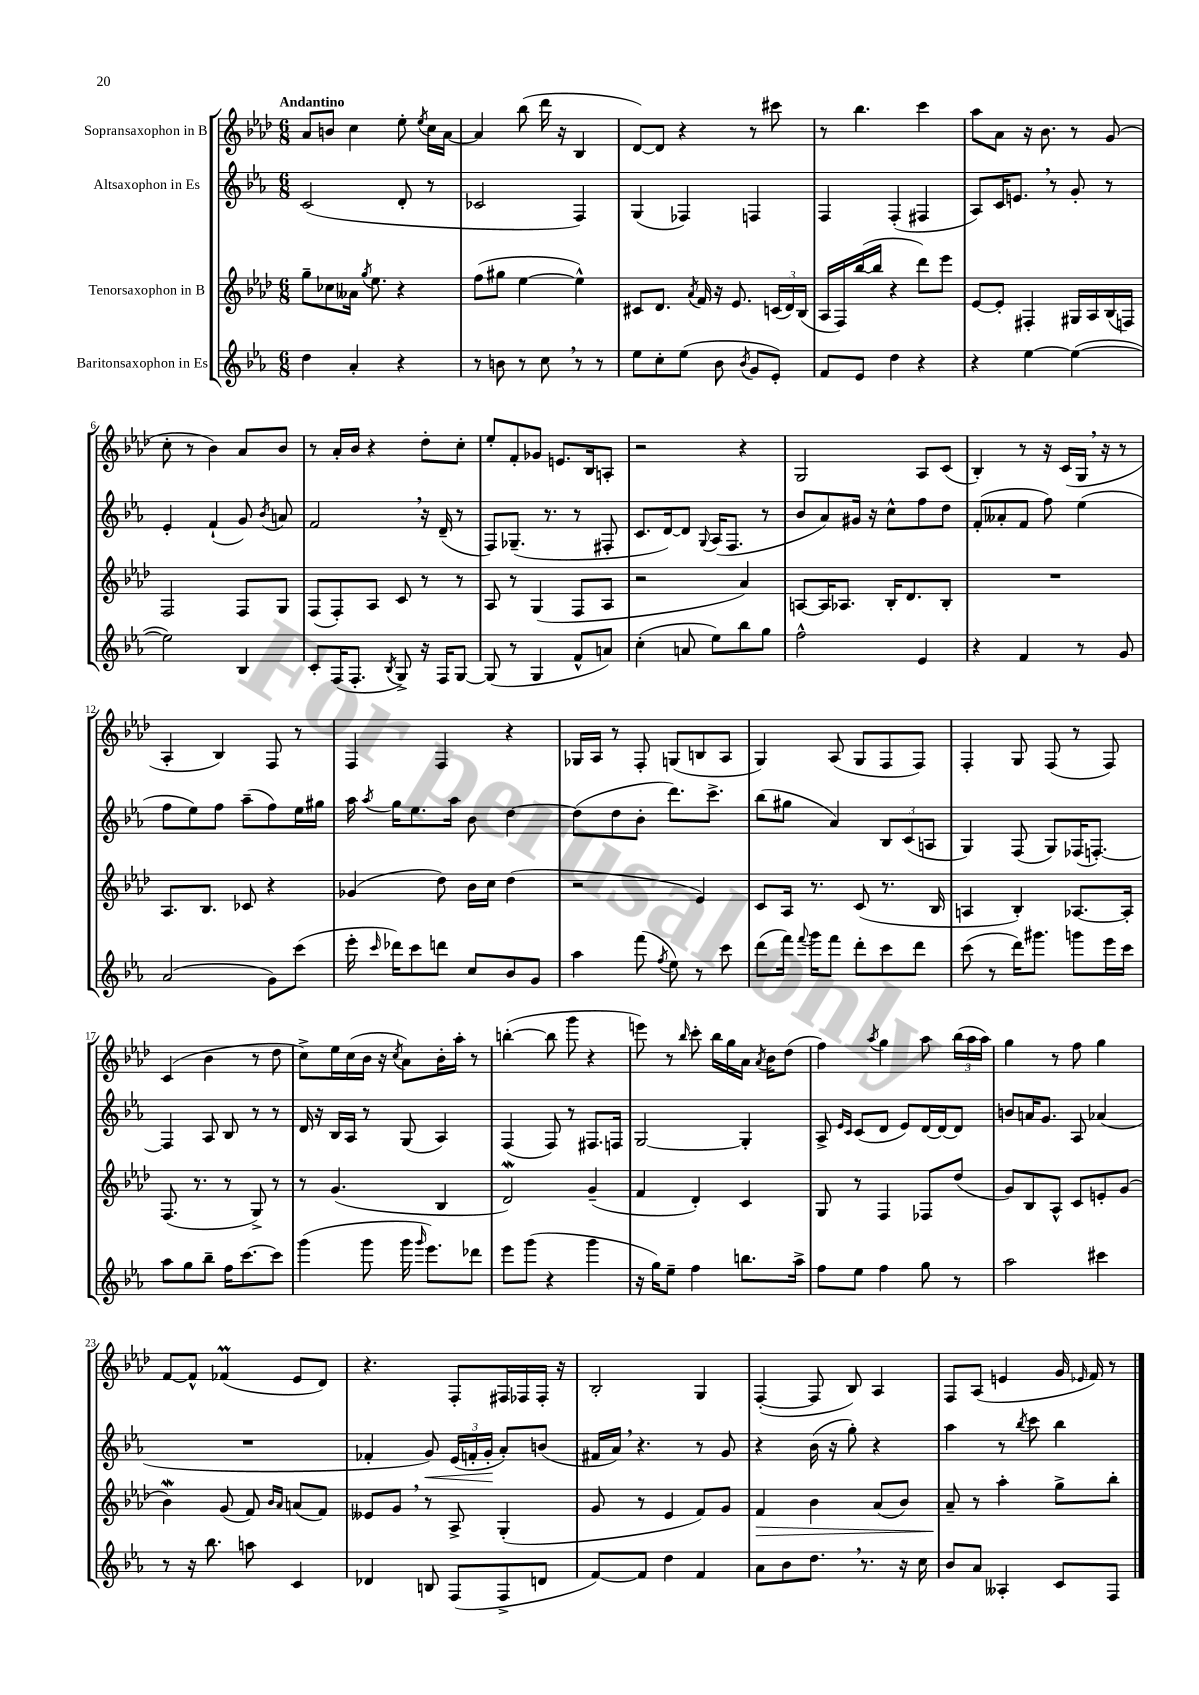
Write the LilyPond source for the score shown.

<<
\new StaffGroup <<
\new Staff = "s0" \with { instrumentName = "Sopransaxophon in B" } {
    \clef treble \key aes \major \numericTimeSignature \time 6/8 \tempo "Andantino"
    \autoBeamOff aes'8[ b'8] c''4 ees''8-. \acciaccatura { ees''8 } c''16[ aes'16]~ |
    aes'4 bes''8( des'''16 r16 bes4 |
    des'8[~) des'8] r4 r8 cis'''8 |
    r8 bes''4. c'''4 |
    aes''8[ aes'8] r16 bes'8. r8 g'8( |
    c''8-. r8 bes'4) aes'8[ bes'8] |
    r8 aes'16[-. bes'16] r4 des''8[-. c''8]-. |
    ees''8[-. f'8-. ges'8] e'8.[ bes16 a8]-. |
    r2 r4 |
    g2 aes8[ c'8]( |
    bes4-.) r8 r16 c'16[( g16] \breathe r16 r8 |
    aes4-. bes4) f8 r8 |
    f4 f4 r4 |
    ges16[ aes16] r8 f8-. g8[( b8 aes8] |
    g4) aes8( g8[ f8 f8]) |
    f4-. g8 f8( r8 f8) |
    c'4( bes'4 r8 des''8 |
    c''8[->) ees''16 c''16( bes'16] r16 \acciaccatura { c''8 } aes'8[) bes'16-. aes''16]-. r8 |
    b''4~-.( b''8 g'''8 r4 |
    e'''8) r8 \grace { bes''16 } c'''8-. bes''16[ g''16 aes'16] \acciaccatura { aes'8 } bes'16[ des''8]( |
    f''4) \acciaccatura { aes''8 } g''4 aes''8 \tuplet 3/2 { bes''16[( aes''16 aes''16]) } |
    g''4 r8 f''8 g''4 |
    f'8[~ f'8]-^ fes'4\prall( ees'8[ des'8]) |
    r4. f8[-. fis16 fes16 fes16]-. r16 |
    bes2-. g4 |
    f4~-.( f8 bes8) aes4 |
    f8[ aes8]( e'4 g'16 \grace { ees'16 } f'16) r8 \bar "|." |
}
\new Staff = "s1" \with { instrumentName = "Altsaxophon in Es" } {
    \clef treble \key ees \major \numericTimeSignature \time 6/8
    \autoBeamOff c'2( d'8-. r8 |
    ces'2 f4) |
    g4( fes4) f4 |
    f4 f4-.( fis4 |
    aes8[) c'16 e'8.] \breathe r8 g'8-. r8 |
    ees'4-. f'4-!( g'8) \acciaccatura { bes'8 } a'8 |
    f'2 \breathe r16 d'16--( r8 |
    f8[) ges8.]--( r8. r8 fis8-. |
    c'8.[ d'16~) d'8] \appoggiatura { g8 } aes16[( f8.] r8 |
    bes'8[ aes'8) gis'16] r16 c''8[-^ f''8 d''8] |
    f'8[-.( aeses'8-. f'8] f''8) ees''4( |
    f''8[ ees''8) f''8] aes''8[--( f''8) ees''16 gis''16] |
    aes''16 \acciaccatura { aes''8 } g''16[ ees''8. aes''16] bes'8 d''4~ |
    d''8[( d''8 bes'8]-. d'''8.[) c'''8.]-> |
    bes''8[( gis''8] aes'4) \tuplet 3/2 { bes8[ c'8( a8] } |
    g4) f8( g8[) fes16( f8.]~-.) |
    f4 aes8 bes8 r8 r8 |
    d'16 r16 bes16[ aes16] r8 g8( aes4) |
    f4( f8) r8 fis8.[ f16] |
    g2~ g4-. |
    aes8-> \grace { ees'16[ c'16] } c'8[( d'8] ees'8[) d'16~ d'16~ d'8] |
    b'8[ a'16 g'8.] aes8 aes'4( |
    R2. |
    fes'4-. g'8\<) \tuplet 3/2 { ees'16[( f'16-. g'16]-.\! } aes'8[-.) b'8]( |
    fis'16[ aes'16]) \breathe r4. r8 g'8 |
    r4 bes'16( r16 g''8-.) r4 |
    aes''4 r8 \acciaccatura { bes''8 } c'''8 bes''4 \bar "|." |
}
\new Staff = "s2" \with { instrumentName = "Tenorsaxophon in B" } {
    \clef treble \key aes \major \numericTimeSignature \time 6/8
    \autoBeamOff g''8[-- ces''8 aeses'16] \acciaccatura { g''8 } ees''8. r4 |
    f''8[( gis''8] ees''4~ ees''4-^) |
    cis'8[ des'8.] \acciaccatura { aes'8 } f'16 r16 ees'8. \tuplet 3/2 { c'16[( des'16) bes16]( } |
    aes16[ f16) bes''16~( bes''16] r4 des'''8[) ees'''8] |
    ees'8[~ ees'8]-. fis4-. gis16[ aes16 bes16( f16]) |
    f2 f8[ g8] |
    f8[( f8-.) aes8] c'8 r8 r8 |
    aes8 r8 g4( f8[ aes8] |
    r2 aes'4) |
    a8[~ a16 aes8.] bes16[-. des'8. bes8]-. |
    R2. |
    aes8.[ bes8.] ces'8 r4 |
    ges'4( des''8) bes'16[ c''16] des''4( |
    r2 ees'4) |
    c'8[ aes16] r8. c'8( r8. bes16 |
    a4 bes4-.) aes8.[~ aes16]-. |
    f8.( r8. r8 g8->) r8 |
    r8 g'4.( bes4 |
    des'2\mordent) g'4--( |
    f'4 des'4-.) c'4 |
    g8 r8 f4 fes8[ des''8]( |
    g'8[) bes8 aes8]-^ c'8[ e'8-. g'8]( |
    bes'4\mordent) g'8( f'8) \grace { bes'16[ aes'16] } a'8[( f'8]) |
    eeses'8[ g'8] \breathe r8 aes8-> g4-.( |
    g'8 r8 ees'4 f'8[) g'8] |
    f'4\> bes'4 aes'8[( bes'8]) |
    aes'8--\! r8 aes''4-. g''8[-> bes''8]-. \bar "|." |
}
\new Staff = "s3" \with { instrumentName = "Baritonsaxophon in Es" } {
    \clef treble \key ees \major \numericTimeSignature \time 6/8
    \autoBeamOff d''4 aes'4-. r4 |
    r8 b'8 r8 c''8 \breathe r8 r8 |
    ees''8[ c''8-. ees''8]( bes'8 \acciaccatura { bes'8 } g'8[ ees'8]-.) |
    f'8[ ees'8] d''4 r4 |
    r4 ees''4~ ees''4~( |
    ees''2) bes4 |
    c'8[-. f16( f8.]-. \acciaccatura { bes8 } g8->) r16 f16[ g8]~ |
    g8( r8 g4 f'8[-^ a'8]) |
    c''4-.( a'8 ees''8[) bes''8 g''8] |
    f''2-^ ees'4 |
    r4 f'4 r8 g'8 |
    aes'2( g'8[) c'''8]( |
    ees'''16-. \grace { c'''16 } des'''16[) c'''8 d'''8] c''8[ bes'8 g'8] |
    aes''4 f'''8( \acciaccatura { f''8 } ees''8) r8 c'''8 |
    d'''8[( f'''16]) \appoggiatura { f'''8 } g'''16[ f'''8] d'''8[-. c'''8 d'''8] |
    c'''8( r8 d'''16[) gis'''8.] g'''8[ ees'''16 c'''16] |
    aes''8[ g''8 bes''8]-- f''16[ c'''8.~ c'''8] |
    g'''4( g'''8 g'''16 \grace { g'''16 } ees'''8.[) des'''8] |
    ees'''8[ g'''8]( r4 g'''4 |
    r16 g''16[) ees''8]-- f''4 b''8.[ aes''16]-> |
    f''8[ ees''8] f''4 g''8 r8 |
    aes''2 cis'''4 |
    r8 r16 bes''8. a''8 c'4 |
    des'4 b8 f8[( f8-> d'8] |
    f'8[~) f'8] d''4 f'4 |
    aes'8[ bes'8 d''8.] \breathe r8. r16 c''16 |
    bes'8[ aes'8] aeses4-. c'8[ f8] \bar "|." |
}
>>
>>
